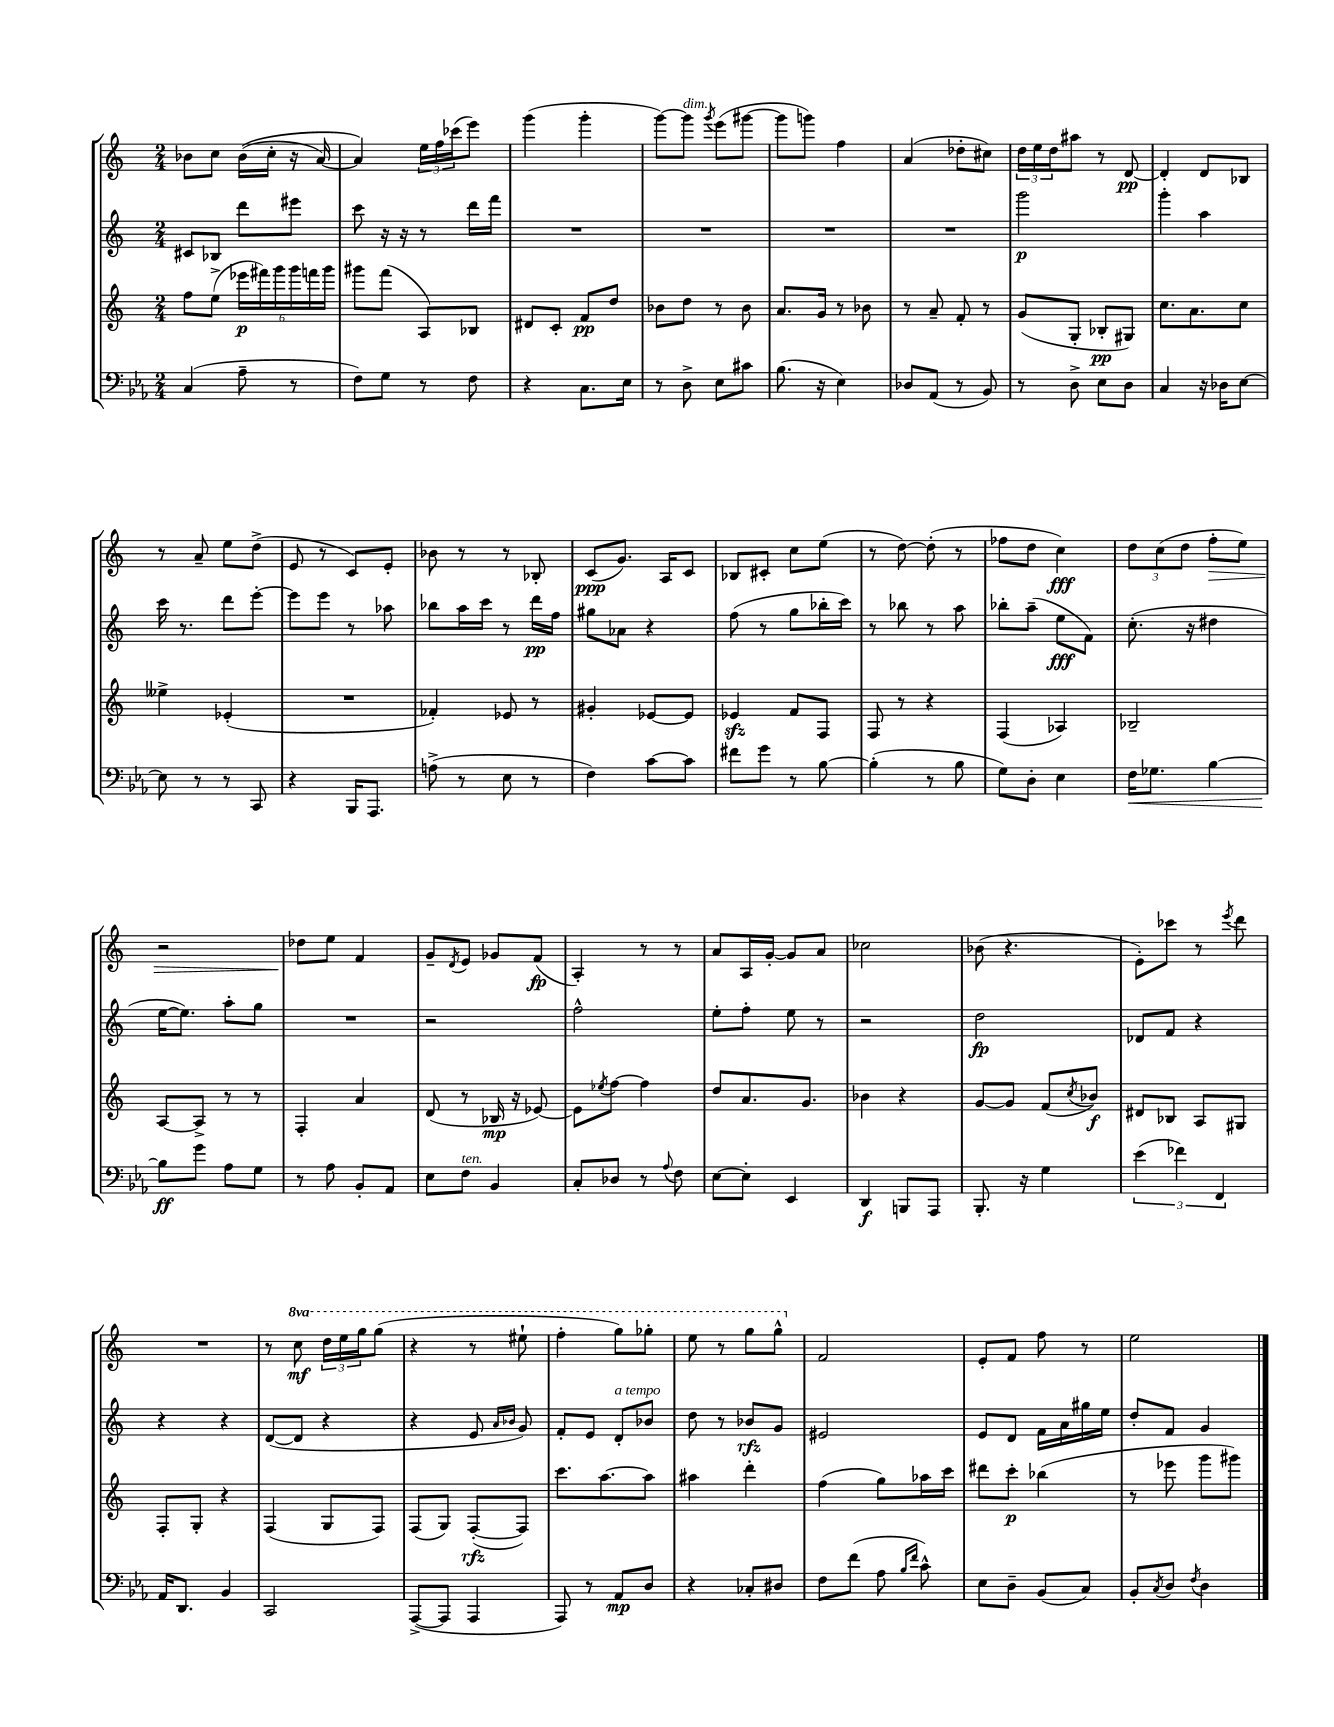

**kern	**kern	**kern	**kern
*staff4	*staff3	*staff2	*staff1
*clefF4	*clefG2	*clefG2	*clefG2
*k[b-e-a-]	*k[]	*k[]	*k[]
*M2/4	*M2/4	*M2/4	*M2/4
(4C/	8ff\L	8c#/L	8b-\L
.	(8ee^\J	8B-/J	8cc\J
8A-~\	24eee-\LL	8ddd\L	&((16b-\LL
.	24fff#\)	.	.
.	.	.	16cc'\JJ
.	24ggg\	.	.
8r	24ggg\	8eee#\J	16r
.	24fff\	.	.
.	.	.	[16a/)
.	24ggg\JJ	.	.
=	=	=	=
8F\L)	8ggg#\L	8ccc\	4a/]&)
8G\J	(8fff\J	16r	.
.	.	16r	.
8r	8A/L)	8r	24ee\LL
.	.	.	24ff\
.	.	.	(24ccc-\J
8F\	8B-/J	16ddd\LL	8eee\J)
.	.	16fff\JJ	.
=	=	=	=
4r	8d#/L	2r	(4ggg\
.	8c'/J	.	.
8.C\L	8f/L	.	4ggg'\
.	8dd/J	.	.
16E-\Jk	.	.	.
=	=	=	=
8r	8b-\L	2r	[8ggg\L)
8D^\	8dd\J	.	8ggg\]J
.	.	.	8qggg/
8E-\L	8r	.	(8eee\L
8c#\J	8b-\	.	[8ggg#\J
=	=	=	=
(8.B-\	8.a/L	2r	8ggg#\]L
.	.	.	8ggg\J)
16r	16g/Jk	.	.
4E-\)	8r	.	4ff\
.	8b-\	.	.
=	=	=	=
8D-/L	8r	2r	(4a/
(8AA-/J	8a~/	.	.
8r	8f'/	.	8dd-'\L
8BB-/)	8r	.	8cc#\J)
=	=	=	=
8r	(8g/L	2ggg\	24dd\LL
.	.	.	24ee\
.	.	.	24dd\J
8D^\	8G'/J	.	8aa#\J
8E-\L	8B-'/L	.	8r
8D\J	8G#/J)	.	[8d/
=	=	=	=
4C/	8.cc\L	4ggg'\	4d'/]
.	8.a\	.	.
16r	.	4aa\	8d/L
16D-\LK	.	.	.
[8E-\J	8cc\J	.	8B-/J
=	=	=	=
8E-\]	4ee--^\	16ccc\	8r
.	.	8.r	.
8r	.	.	8a~/
8r	(4e-'/	8ddd\L	8ee\L
8CC/	.	[8eee'\J	(8dd^\J
=	=	=	=
4r	2r	8eee\]L	8e/
.	.	8eee\J	8r
16BBB-/LK	.	8r	8c/L)
8.AAA-/J	.	.	.
.	.	8aa-\	8e'/J
=	=	=	=
(8A^\	4f-'/)	8bb-\L	8b-\
8r	.	16aa\L	8r
.	.	16ccc\JJ	.
8E-\	8e-/	8r	8r
8r	8r	16ddd\LL	8B-'/
.	.	16ff\JJ	.
=	=	=	=
4F\)	4g#'/	8gg#\L	(8c/L
.	.	8a-\J	8.g/J)
[8c\L	[8e-/L	4r	.
.	.	.	16A/LK
8c\]J	8e-/]J	.	8c/J
=	=	=	=
8f#\L	4e-/	(8ff\	8B-/L
8g\J	.	8r	8c#'/J
8r	8f/L	8gg\L	8cc\L
[8B-\	8F/J	16bb-'\L	(8ee\J
.	.	16ccc\JJ)	.
=	=	=	=
(4B-'\]	8F/	8r	8r
.	8r	8bb-\	[8dd\)
8r	4r	8r	(8dd'\]
8B-\	.	8aa\	8r
=	=	=	=
8G\L)	(4F/	8bb-'\L	8ff-\L
8D'\J	.	(8aa~\J	8dd\J
4E-\	4A-/)	8ee\L	4cc\)
.	.	8f\J)	.
=	=	=	=
16F\LK	2B-~/	(8.cc'\	12dd\L
8.G-\J	.	.	.
.	.	.	(12cc\
.	.	.	12dd\J
.	.	16r	.
[4B-\	.	4dd#\	8ff'\L
.	.	.	8ee\J)
=	=	=	=
8B-\]L	[8A/L	[16ee\LK	2r
.	.	8.ee\]J)	.
8g\J	8A^/]J	.	.
8A-\L	8r	8aa'\L	.
8G\J	8r	8gg\J	.
=	=	=	=
8r	4F'/	2r	8dd-\L
8A-\	.	.	8ee\J
8BB-'/L	4a/	.	4f/
8AA-/J	.	.	.
=	=	=	=
8E-\L	(8d/	2r	8g~/L
.	.	.	8qd/
8F\J	8r	.	8e/J
4BB-/	16B-/	.	8g-/L
.	16r	.	.
.	[8e-/)	.	(8f/J
=	=	=	=
8C'/L	8e-\]L	2ff^^\	4A'/)
.	8qee-/	.	.
8D-/J	[8ff\J	.	.
8r	4ff\]	.	8r
8qqA-/	.	.	.
8F\	.	.	8r
=	=	=	=
[8E-\L	8dd/L	8ee'\L	8a/L
8E-'\]J	8.a/	8ff'\J	16A/L
.	.	.	[16g'/JJ
4EE-/	.	8ee\	8g/]L
.	8.g/J	.	.
.	.	8r	8a/J
=	=	=	=
4DD/	4b-\	2r	2cc-\
8BBB/L	4r	.	.
8AAA-/J	.	.	.
=	=	=	=
8.BBB-'/	[8g/L	2dd\	(8b-\
.	8g/]J	.	4.r
16r	.	.	.
4G\	(8f/L	.	.
.	8qcc/	.	.
.	8b-/J)	.	.
=	=	=	=
(6e-\	8d#/L	8d-/L	8e'\L)
.	8B-/J	8f/J	8ccc-\J
6f-\)	.	.	.
.	8A/L	4r	8r
6FF/	.	.	.
.	.	.	8qeee/
.	8G#/J	.	8ddd\
=	=	=	=
16AA-/LK	8F'/L	4r	2r
8.DD/J	.	.	.
.	8G'/J	.	.
4BB-/	4r	4r	.
=	=	=	=
2CC/	(4F/	([8d/L	8r
.	.	8d/]J	8ccc\
.	8G/L	4r	24ddd\LL
.	.	.	24eee\
.	.	.	24ggg\J
.	8F/J)	.	(8ggg\J
=	=	=	=
([8AAA-^/L	(8F/L	4r	4r
8AAA-/]J	8G/J)	.	.
4AAA-/	([8F'/L	8e/	8r
.	.	16qqa/LL	.
.	.	16qqb-/JJ	.
.	8F/]J)	8g/)	8eee#`\
=	=	=	=
8AAA-/)	8.ccc\L	8f'/L	4fff'\
8r	.	8e/J	.
.	[8.aa\	.	.
8AA-/L	.	8d'/L	8ggg\L)
8D/J	8aa\]J	8b-/J	8ggg-'\J
=	=	=	=
4r	4aa#\	8dd\	8eee\
.	.	8r	8r
8C-'/L	4ddd'\	8b-/L	8ggg\L
8D#/J	.	8g/J	8ggg^^\J
=	=	=	=
8F\L	(4ff\	2e#/	2f/
(8f\J	.	.	.
8A-\	8gg\L)	.	.
16qqB-/LL	.	.	.
16qqf/JJ	.	.	.
8c^^\)	16aa-\L	.	.
.	16ccc\JJ	.	.
=	=	=	=
8E-\L	8ddd#\L	8e/L	8e'/L
8D~\J	8ccc'\J	8d/J	8f/J
(8BB-/L	(4bb-\	16f\LL	8ff\
.	.	16a\	.
8C/J)	.	16gg#\	8r
.	.	16ee\JJ	.
=	=	=	=
8BB-'/L	8r	8dd'/L	2ee\
8qC/	.	.	.
8D/J	8eee-\	8f/J	.
8qF/	.	.	.
4D\	8ggg\L	4g/	.
.	8ggg#\J)	.	.
==	==	==	==
*-	*-	*-	*-
